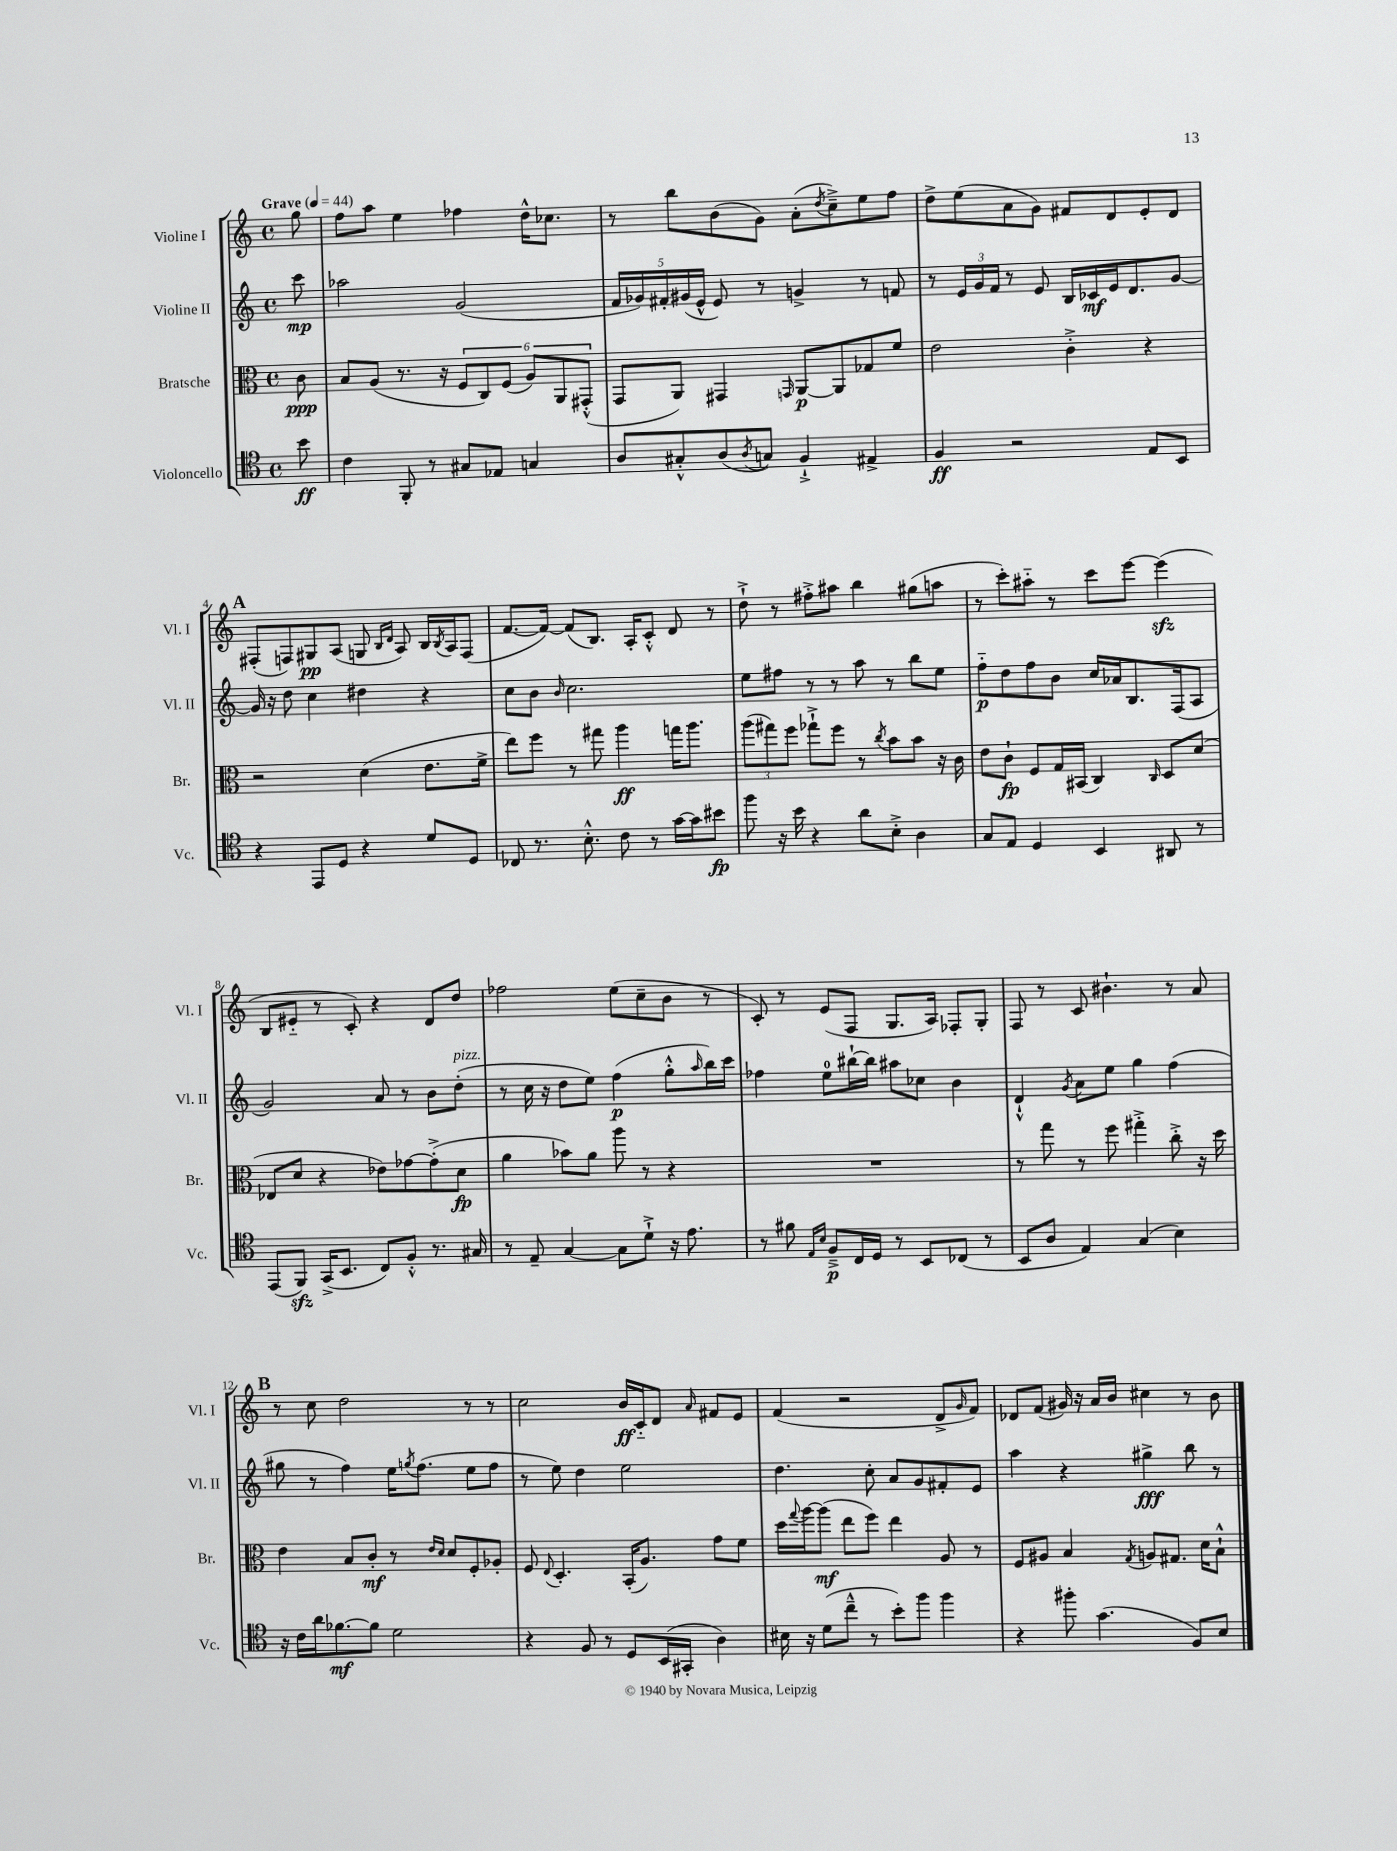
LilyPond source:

<<
\new StaffGroup <<
\new Staff = "s0" \with { instrumentName = "Violine I" shortInstrumentName = "Vl. I" } {
    \clef treble \key c \major \defaultTimeSignature \time 4/4 \partial 8 \tempo "Grave" 4 = 44
    g''8 |
    f''8 a''8 e''4 fes''4 d''16-^ ces''8. |
    r8 b''8 b'8( g'8) a'8-.( \acciaccatura { d''8 } c''8--->) e''8 f''8 |
    d''8-> e''8( a'8 g'8) fis'8 d'8 e'8-. d'8 |
    \mark \markup { \bold "A" } fis8-.( f8) gis8\pp a8( g8 \grace { b16 d'16 } a8) b16 \acciaccatura { b8 } a16 f8( |
    f'8.~ f'16~) f'8( b8.) a16-. c'8-.-^ d'8 r8 |
    d''8-!-> r8 fis''8-.-> ais''8 b''4 gis''8( a''8 |
    r8 c'''8-.) ais''8-_ r8 c'''8 e'''8~ e'''4\sfz( |
    b8 eis'8-_ r8 c'8-.) r4 d'8 d''8 |
    fes''2 e''8( c''8-- b'8 r8 |
    c'8-.) r8 e'8( f8 g8. a16) fes8-. g8-. |
    f8 r8 c'8 bis'4.-! r8 a'8 |
    \mark \markup { \bold "B" } r8 c''8 d''2 r8 r8 |
    c''2 b'16\ff c'16-_ d'8 \grace { a'16 } fis'8 e'8 |
    f'4( r2 d'8-> \grace { g'16 } f'8) |
    des'8 f'8( gis'16) r16 a'16 b'16 cis''4 r8 b'8 \bar "|." |
}
\new Staff = "s1" \with { instrumentName = "Violine II" shortInstrumentName = "Vl. II" } {
    \clef treble \key c \major \defaultTimeSignature \time 4/4 \partial 8
    c'''8\mp |
    aes''2 g'2( |
    \tuplet 5/4 { f'16 ges'16) fis'16-. gis'16( e'16-^ } e'8) r8 g'4-> r8 f'8 |
    r8 \tuplet 3/2 { e'16 g'16 f'16 } r8 e'8 b16 ces'16\mf e'16 d'8. g'8~ |
    \mark \markup { \bold "A" } g'16 r16 d''8 c''4 dis''4 r4 |
    c''8 b'8 \grace { b'16 } c''2. |
    e''8 fis''8 r8 r8 a''8 r8 b''8 e''8 |
    f''8-_\p d''8 f''8 b'8 c''16 aes'16 b8. f16( a8 |
    g'2) a'8 r8 b'8 d''8-.^\markup { \italic "pizz." }( |
    r8 c''16 r16 d''8 e''8) f''4\p( g''8-.-^ \grace { a''16 } b''16) c'''16 |
    fes''4 e''8-0 bis''16~-! bis''16 ais''8 ces''8 b'4 |
    d'4-!-^ \acciaccatura { g'8 } a'8 e''8 g''4 f''4( |
    \mark \markup { \bold "B" } gis''8 r8 f''4) e''16 \acciaccatura { g''8 } f''8.( e''8 f''8 |
    r8 e''8) d''4 e''2 |
    d''4. c''8-. a'8 g'8 fis'8-. e'8 |
    a''4 r4 gis''4->\fff b''8 r8 \bar "|." |
}
\new Staff = "s2" \with { instrumentName = "Bratsche" shortInstrumentName = "Br." } {
    \clef alto \key c \major \defaultTimeSignature \time 4/4 \partial 8
    c'8\ppp |
    b8 a8( r8. r16 \tuplet 6/4 { f8 c8) f8( a8) a,8 gis,8-.-^( } |
    g,8 a,8) gis,4 \grace { g,16 } a,8~\p a,8 ges8 f'8 |
    e'2 c'4-.-> r4 |
    \mark \markup { \bold "A" } r2 d'4( e'8. f'16-> |
    e''8) f''8 r8 gis''8 a''4\ff g''16 a''8. |
    \tuplet 3/2 { a''8( gis''8) f''8 } ges''8-!-> f''8 r8 \acciaccatura { c''8 } b'8 b'8 r16 c'16 |
    e'8 c'8-!\fp f8 g16 bis,16( c4) \grace { c16 } d8 d'8( |
    ees8 d'8 r4 ees'8) ges'8~ ges'8-.->( d'8\fp |
    a'4 bes'8) a'8 a''8 r8 r4 |
    R1 |
    r8 g''8 r8 f''8 gis''4-.-> c''8-.-> r16 d''16 |
    \mark \markup { \bold "B" } e'4 b8 c'8-.\mf r8 \grace { e'16 d'16 } d'8 f8-. aes8-. |
    f8 \appoggiatura { e8 } d4.-. b,16-.( a8.) g'8 f'8 |
    d''16 \appoggiatura { g''8 } a''16~ a''8\mf( e''8 f''8) e''4 a8 r8 |
    f8 ais8 b4 \acciaccatura { g8 } a8 gis8. d'16 b8-!-^ \bar "|." |
}
\new Staff = "s3" \with { instrumentName = "Violoncello" shortInstrumentName = "Vc." } {
    \clef tenor \key c \major \defaultTimeSignature \time 4/4 \partial 8
    b'8\ff |
    c'4 f,8-. r8 gis8 ees8 g4 |
    a8 gis8-.-^ a8( \acciaccatura { a8 } g8) f4-!-> eis4-> |
    f4\ff r2 e8 b,8 |
    \mark \markup { \bold "A" } r4 e,8 d8 r4 d'8 d8 |
    ces8 r8. b8.-.-^ c'8 r8 g'16~ g'16 bis'8\fp |
    f''8 r16 b'16 r4 a'8 b8-.-> a4 |
    g8 e8 d4 b,4 ais,8 r8 |
    e,8( f,8\sfz) g,16->( b,8. c8) f8-.-^ r8. gis16 |
    r8 e8-- g4~ g8 d'8-!-> r16 e'8. |
    r8 fis'8 \grace { e16 b16 } f8--->\p c16 d16 r8 b,8 ces8( r8 |
    b,8 a8 e4) g4( b4) |
    \mark \markup { \bold "B" } r16 c'16 a'16 fes'8.~\mf fes'8 d'2 |
    r4 f8 r8 d8 b,16( gis,16-. a4) |
    bis16 r16 d'8( c''8---^ r8 b'8-.) f''8 f''4 |
    r4 fis''8-. g'4.( f8) b8 \bar "|." |
}
>>
>>
